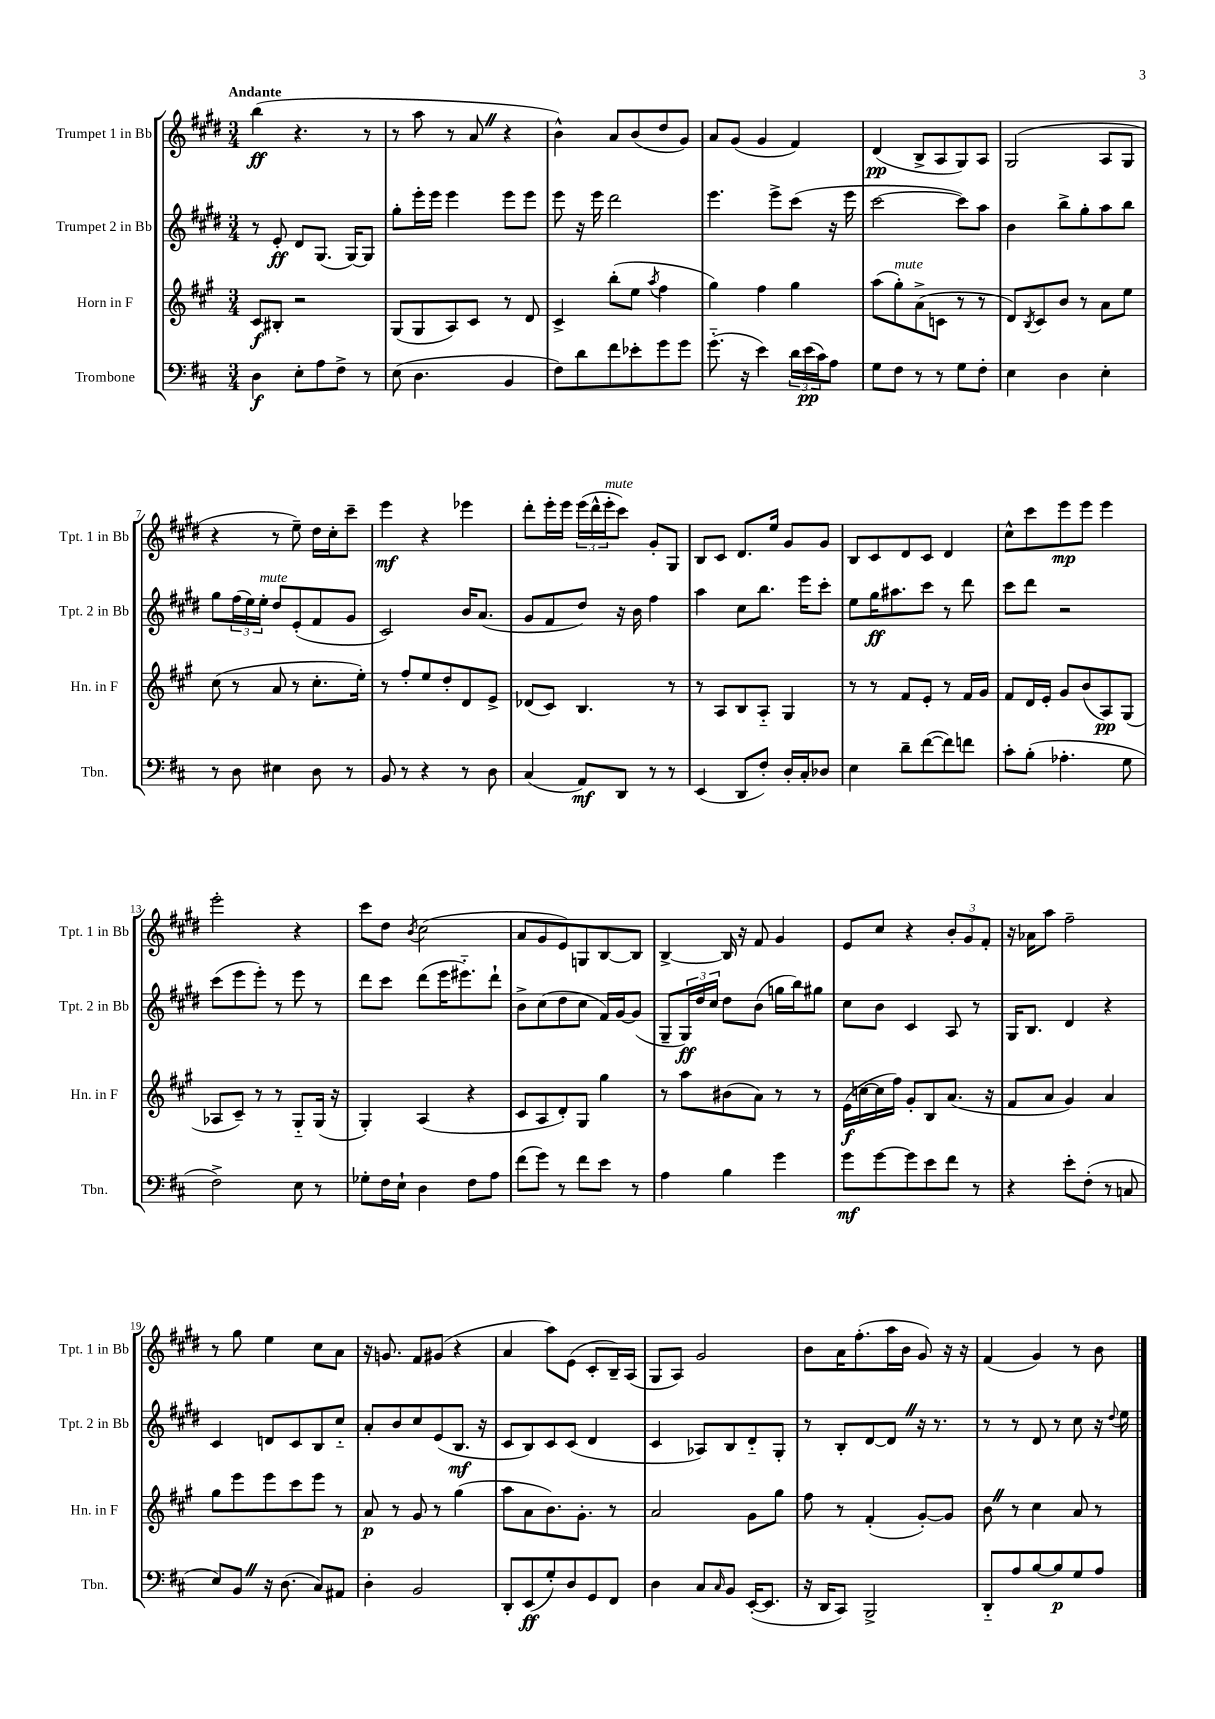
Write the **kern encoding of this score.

**kern	**kern	**kern	**kern
*staff4	*staff3	*staff2	*staff1
*clefF4	*clefG2	*clefG2	*clefG2
*k[f#c#]	*k[f#c#g#]	*k[f#c#g#d#]	*k[f#c#g#d#]
*M3/4	*M3/4	*M3/4	*M3/4
4D	8c#	8r	(4bb
.	8B#'	8e'	.
8E'	2r	8d#	4.r
8A	.	(8.G#	.
8F#^	.	.	.
.	.	[16G#)	.
8r	.	8G#]	8r
=	=	=	=
(8E	(8G#	8gg#'	8r
4.D	8G#	16eee'	8aa
.	.	16eee	.
.	8A)	4eee	8r
.	8c#	.	8a
4BB	8r	8eee	4r
.	8d	8eee	.
=	=	=	=
8F#)	4c#^	8eee	4b^^)
8d	.	16r	.
.	.	16eee	.
8f#	(8bb'	2ddd#	8a
8e-'	8ee	.	(8b
.	8qaa	.	.
8g	4ff#	.	8dd#
8g	.	.	8g#)
=	=	=	=
(8.g'~	4gg#)	4.eee	8a
.	.	.	(8g#
16r	.	.	.
4e)	4ff#	.	4g#
.	.	8eee^	.
24d	4gg#	(8ccc#	4f#)
(24e	.	.	.
24c#)	.	.	.
8A	.	16r	.
.	.	16eee	.
=	=	=	=
8G	(8aa	[2ccc#	(4d#
8F#	8gg#')	.	.
8r	(8a^	.	8B^
8r	8c	.	8A
8G	8r	8ccc#])	8G#)
8F#'	8r	8aa	8A
=	=	=	=
4E	8d)	4b	(2G#
.	8qB	.	.
.	8c#	.	.
4D	8b	8bb^	.
.	8r	8gg#'	.
4E'	8a	8aa	8A
.	8ee	8bb	8G#
=	=	=	=
8r	(8cc#	8gg#	4r
8D	8r	(24ff#	.
.	.	24ee)	.
.	.	24ee'	.
4E#	8a	8dd#	8r
.	8r	(8e'	8ee~)
8D	8.cc#'	8f#	16dd#
.	.	.	16cc#'
8r	.	8g#	8ccc#~
.	16ee')	.	.
=	=	=	=
8BB	8r	2c#)	4eee
8r	8ff#'	.	.
4r	8ee	.	4r
.	8dd'	.	.
8r	8d	16b	4eee-
.	.	(8.a	.
8D	8e^	.	.
=	=	=	=
(4C#	(8d-	8g#	8ddd#'
.	8c#)	8f#	16eee'
.	.	.	16eee
8AA)	4.B	8dd#)	(24eee
.	.	.	24ddd#^^
.	.	.	24eee'
8DD	.	16r	8ccc#)
.	.	16b	.
8r	.	4ff#	8g#'
8r	8r	.	8G#
=	=	=	=
(4EE	8r	4aa	8B
.	8A	.	8c#
8DD	8B	8cc#	8.d#
8F#')	8A'~	8.bb	.
.	.	.	16ee
16D'	4G#	.	8g#
16C#'	.	16eee	.
8D-	.	8ccc#'	8g#
=	=	=	=
4E	8r	8ee	8B
.	8r	16gg#	8c#
.	.	8.aa#	.
8d~	8f#	.	8d#
([8f#	8e'	8ccc#	8c#
8f#])	8r	8r	4d#
8f	16f#	8ddd#	.
.	16g#	.	.
=	=	=	=
8c#'	8f#	8ccc#	8cc#^^
(8B'	16d	8ddd#	8ccc#
.	16e'	.	.
4.A-'	8g#	2r	8eee
.	(8b	.	8eee
.	8A)	.	4eee
8G	(8G#	.	.
=	=	=	=
2F#^)	8A-	(8ccc#	2eee'
.	8c#~)	8eee	.
.	8r	8eee')	.
.	8r	8r	.
8E	8G#'~	8eee	4r
8r	(16G#	8r	.
.	16r	.	.
=	=	=	=
8G-'	4G#')	8ddd#	8ccc#
16F#	.	8ccc#	8dd#
16E`	.	.	.
.	.	.	8qb
4D	(4A	(8ddd#	(2cc#
.	.	16eee	.
.	.	8.eee#'~)	.
8F#	4r	.	.
8A	.	8ddd#`	.
=	=	=	=
(8f#	8c#	8b^	8a
8g)	8A	(8cc#	8g#
8r	8d')	8dd#	8e)
8f#	8G#	8cc#	8G
8e	4gg#	16f#)	[8B
.	.	[16g#	.
8r	.	(8g#]	8B]
=	=	=	=
4A	8r	8G#~	[4B^
.	8aa	24G#)	.
.	.	24dd#	.
.	.	24cc#	.
4B	(8b#	8dd#	16B]
.	.	.	16r
.	8a)	(8b	8f#
4g	8r	16gg	4g#
.	.	16bb)	.
.	8r	8gg#	.
=	=	=	=
8g	(16e	8cc#	8e
.	[16cc	.	.
[8g	16cc]	8b	8cc#
.	16ff#)	.	.
8g]	8g#'	4c#	4r
8e	8B	.	.
8f#	(8.a	8A	12b'
.	.	.	12g#
8r	.	8r	.
.	.	.	12f#'
.	16r	.	.
=	=	=	=
4r	8f#	16G#	16r
.	.	8.B	16a-
.	8a	.	8aa
8e'	4g#)	4d#	2ff#~
(8F#'	.	.	.
8r	4a	4r	.
8C	.	.	.
=	=	=	=
8E)	8gg#	4c#	8r
8BB	8eee	.	8gg#
16r	8eee	8d	4ee
(8.D	.	.	.
.	8ccc#	8c#	.
8C#)	8eee	8B	8cc#
8AA#	8r	8cc#'~	8a
=	=	=	=
4D'	8a	8a'	16r
.	.	.	8.g
.	8r	8b	.
2BB	8g#	8cc#	8f#
.	8r	(8e	(8g#
.	(4gg#	8.B	4r
.	.	16r	.
=	=	=	=
8DD'	8aa	8c#	4a
(8EE	8a	8B)	.
8G')	8.b)	8c#	8aa)
8D	.	(8c#	(8e
.	8.g#'	.	.
8GG	.	4d#	8c#'
8FF#	8r	.	16B~)
.	.	.	(16A
=	=	=	=
4D	2a	4c#	8G#
.	.	.	8A)
8C#	.	8A-)	2g#
16qqC#	.	.	.
8BB	.	8B	.
([16EE'	8g#	8d#'~	.
8.EE]	.	.	.
.	8gg#	8G#'	.
=	=	=	=
16r	8ff#	8r	8b
16DD	.	.	.
8CC#)	8r	8B'	16a
.	.	.	(8.ff#'
2BBB^	(4f#'	[8d#	.
.	.	8d#]	16aa
.	.	.	16b
.	[8g#')	16r	8g#)
.	.	8.r	.
.	8g#]	.	16r
.	.	.	16r
=	=	=	=
8DD'~	8b	8r	(4f#
8A	8r	8r	.
[8B	4cc#	8d#	4g#)
8B]	.	8r	.
8G	8a	8cc#	8r
8A	8r	16r	8b
.	.	8qqdd#	.
.	.	16ee	.
==	==	==	==
*-	*-	*-	*-
